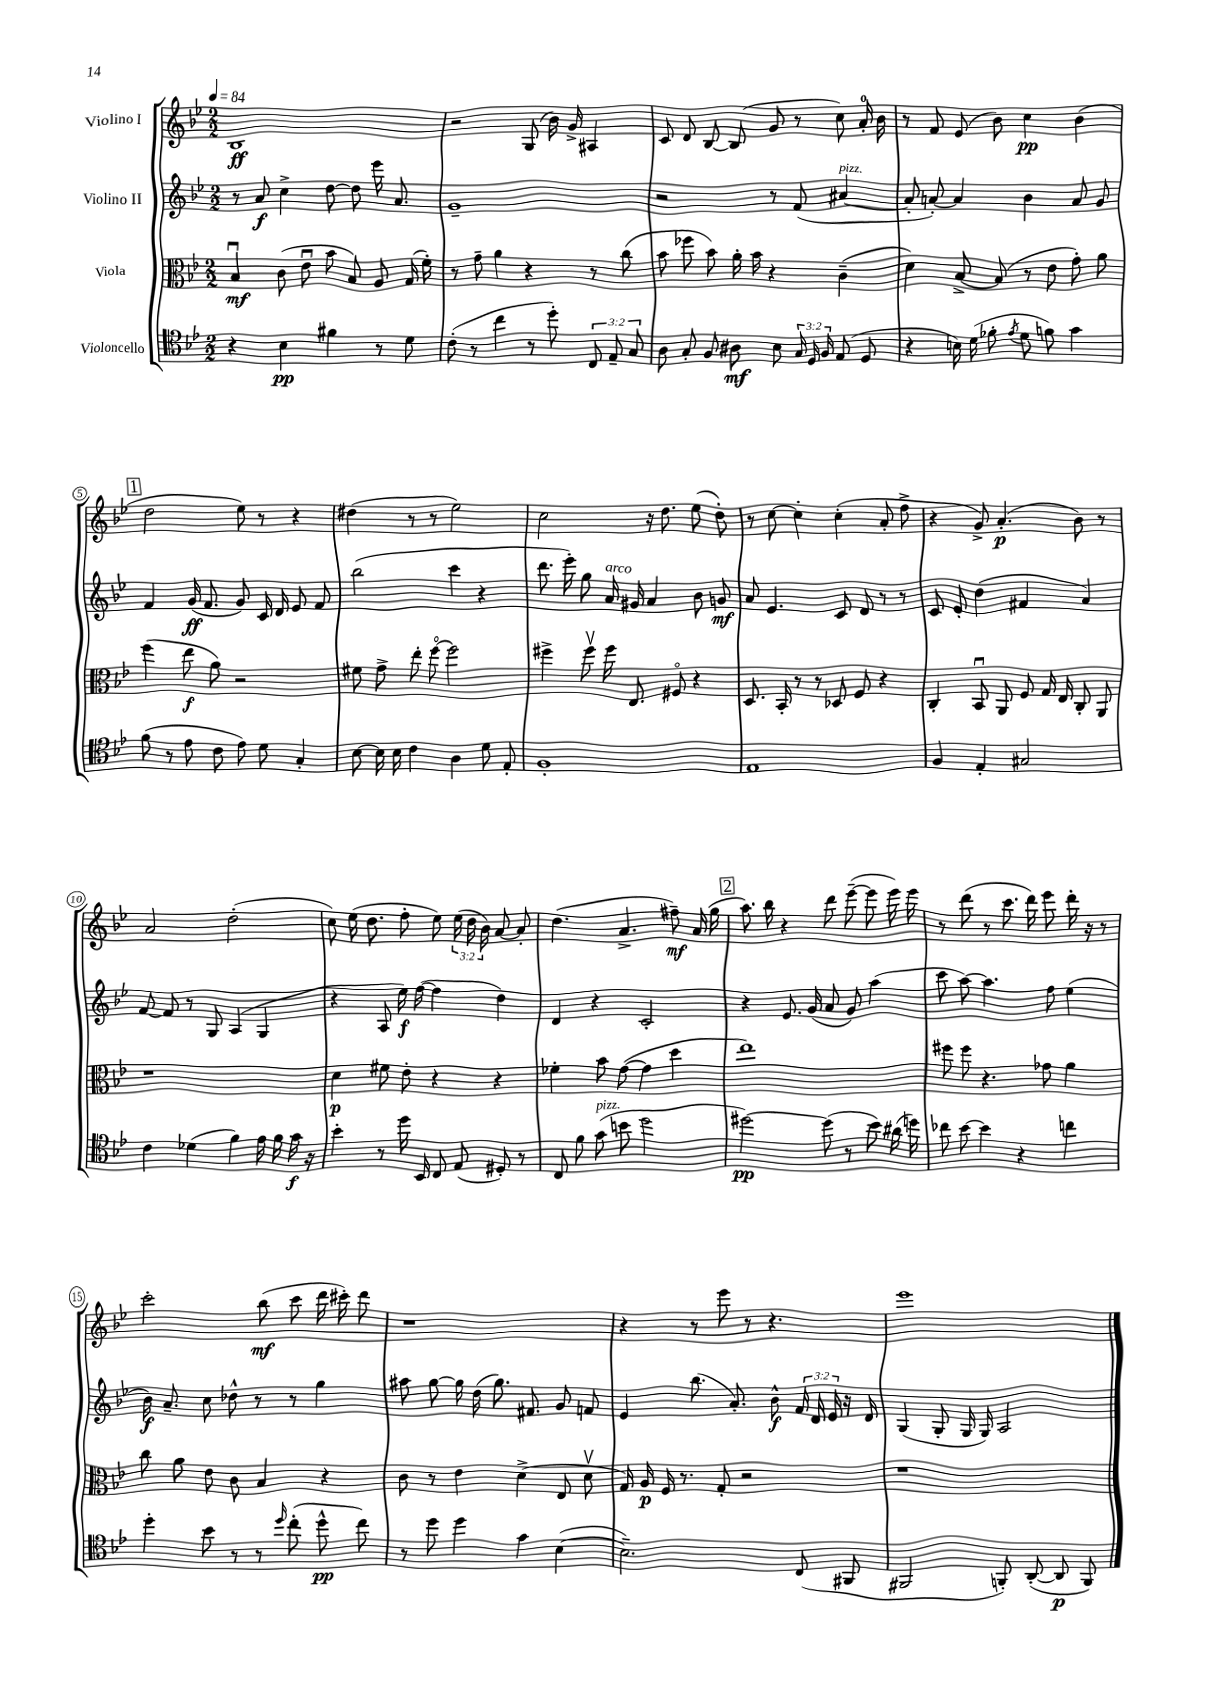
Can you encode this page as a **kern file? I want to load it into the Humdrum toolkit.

**kern	**kern	**kern	**kern
*staff4	*staff3	*staff2	*staff1
*clefC4	*clefC3	*clefG2	*clefG2
*k[b-e-]	*k[b-e-]	*k[b-e-]	*k[b-e-]
*M2/2	*M2/2	*M2/2	*M2/2
*MM84	*MM84	*MM84	*MM84
4r	4B-u/	8r	1B-
.	.	8a/	.
4B-\	(8c\	4cc^\	.
.	8e-u\	.	.
4f#\	8b-\	[8dd\	.
.	8B-/)	8dd\]	.
8r	8A/	16eee-\	.
.	.	8.a/	.
8d\	(16G/	.	.
.	16f'\)	.	.
=	=	=	=
(8c'\	8r	1g~	2r
8r	8g~\	.	.
4cc\	4a\	.	.
8r	4r	.	(8G/
8dd'\)	.	.	16b-\)
.	.	.	16g^/
12C/	8r	.	4A#/
12E-~/	.	.	.
.	(8cc\	.	.
12G/	.	.	.
=	=	=	=
8A\	8b-\	2r	8c/
8G'/	8ff-\	.	8d/
8F/	8b-\)	.	[8B-/
8A#\	16a'\	.	(8B-/]
.	16b-\	.	.
8B-\	4r	8r	8g/
24G/	.	(8f/	8r
24D/	.	.	.
24F/	.	.	.
(8E-/	(4c~\	[4a#/	8cc\)
8D/	.	.	16a'/
.	.	.	16b-\
=	=	=	=
4r	4d\)	8a#'/]	8r
.	.	[8a'/)	8f/
16B\)	[8B-^/	4a/]	(8e-/
(16d\	.	.	.
8f-'\	(8B-/]	.	8b-\)
8qe-/	.	.	.
8d\	8r	4b-\	4cc\
8f\)	8e-\	.	.
4g\	8g'\)	8a/	(4b-\
.	8a\	8g/	.
=	=	=	=
(8f\	(4ff\	4f/	2dd\
8r	.	.	.
8e-\	8ee-\	(16g/	.
.	.	8.f/	.
8c\	8a\)	.	.
8e-\)	2r	8g/)	8ee-\)
8d\	.	16c/	8r
.	.	16d/	.
4G'/	.	8e-/	4r
.	.	8f/	.
=	=	=	=
[8B-\	8f#\	(2bb-\	(4dd#\
16B-\]	8g^\	.	.
16B-\	.	.	.
4c\	8ee-'\	.	8r
.	[8ffo\	.	8r
4A\	2ff\]	4ccc\	2ee-\)
8d\	.	4r	.
8E-'/	.	.	.
=	=	=	=
1F'	4ff#^\	8.ddd\	2cc\
.	.	16eee-'\)	.
.	8ff#v\	8gg\	.
.	16ff#\	16a/	.
.	8.E-/	16g#/	.
.	.	4a/	16r
.	.	.	8.dd\
.	8F#o/	.	.
.	4r	8b-\	(8ee-\
.	.	8g/	8dd'\)
=	=	=	=
1E-	8.D/	8a/	8r
.	.	4.e-/	[8cc\
.	16BB-'/	.	.
.	8r	.	4cc'\]
.	8r	.	.
.	8D-/	8c/	(4cc'\
.	8F/	8d/	.
.	4r	8r	8a'/
.	.	8r	8ff^\
=	=	=	=
4F/	4C'/	8c/	4r
.	.	8e-'/	.
4E-'/	8BB-u/	(4dd\	8g^/)
.	8AA/	.	(4.a'/
2G#/	8F/	4f#/	.
.	16G/	.	.
.	16E-/	.	.
.	8C'/	4a/)	8b-\)
.	8AA/	.	8r
=	=	=	=
4c\	1r	[8f/	2a/
.	.	8f/]	.
(4d-\	.	8r	.
.	.	8G/	.
4f\)	.	(4A/	(2dd'\
16e-\	.	4G/	.
16f\	.	.	.
16g\	.	.	.
16r	.	.	.
=	=	=	=
4b-'\	4d\	4r	8cc\)
.	.	.	(16ee-\
.	.	.	8.dd\
8r	8f#\	8A/	.
16dd\	8e-'\	16ee-\)	8ff'\
16BB-/	.	([16ff\	.
8C/	4r	4ff\]	8ee-\)
(8E-/	.	.	(24ee-\
.	.	.	24dd\
.	.	.	24b-\)
8D#'/)	4r	4dd\)	[8a/
8r	.	.	8a'/]
=	=	=	=
8C/	4f-'\	4d/	(4.dd\
8f\	.	.	.
(8g\	8b-\	4r	.
8b\	([8g\	.	4.a^/
2dd\	4g\]	2c'/	.
.	4dd\	.	8ff#~\)
.	.	.	(16a/
.	.	.	16gg\
=	=	=	=
[2dd#\)	1ee-)	4r	8.aa\)
.	.	.	16bb-\
.	.	8.e-/	4r
.	.	(16g/	.
(8dd#\]	.	8a/	8ddd\
8r	.	8g/)	([8eee-~\
8b-\)	.	(4aa\	8eee-\]
(16a#\	.	.	16eee-\)
16dd\)	.	.	16eee-\
=	=	=	=
8cc-\	8ff#\	8ccc\	8r
[8b-\	8ff#\	[8aa\)	(8ddd\
4b-\]	4.r	4.aa\]	8r
.	.	.	8.ccc\
4r	.	.	.
.	.	.	16ddd\)
.	8g-\	8ff\	8eee-\
4cc\	4a\	(4ee-\	16ddd'\
.	.	.	16r
.	.	.	8r
=	=	=	=
4dd'\	8cc\	16b-\)	2ccc'\
.	.	8.a~/	.
.	8a\	.	.
8b-\	8e-\	8cc\	.
8r	8c\	8dd-^^\	.
8r	4B-/	8r	(8bb-\
16qqdd/	.	.	.
(8cc'\	.	8r	8ccc\
8dd^^\	4r	4gg\	16ddd\
.	.	.	16ccc#'\)
8cc\)	.	.	8ddd\
=	=	=	=
8r	8c\	8aa#\	1r
8dd\	8r	[8gg\	.
4dd\	4e-\	16gg\]	.
.	.	(16dd\	.
.	.	8.gg\)	.
4g\	(4d^\	.	.
.	.	8.f#/	.
([4B-\	8E-/	8g/	.
.	8dv\	8f/	.
=	=	=	=
2.B-~\])	16G/)	4e-/	4r
.	16A/	.	.
.	16F/	.	.
.	8.r	.	.
.	.	(8.bb-\	8r
.	8G'/	.	8eee-\
.	.	8.a'/)	.
.	2r	.	8r
.	.	8b-^^\	4.r
(8C/	.	24f/	.
.	.	24d/	.
.	.	24e-/	.
8FF#/	.	16r	.
.	.	16d/	.
=	=	=	=
2FF#/	1r	(4G/	1eee-
.	.	8G'/	.
.	.	16G/	.
.	.	16G/)	.
8FF'/)	.	2A/	.
([8AA'/	.	.	.
8AA/]	.	.	.
8FF/)	.	.	.
==	==	==	==
*-	*-	*-	*-
